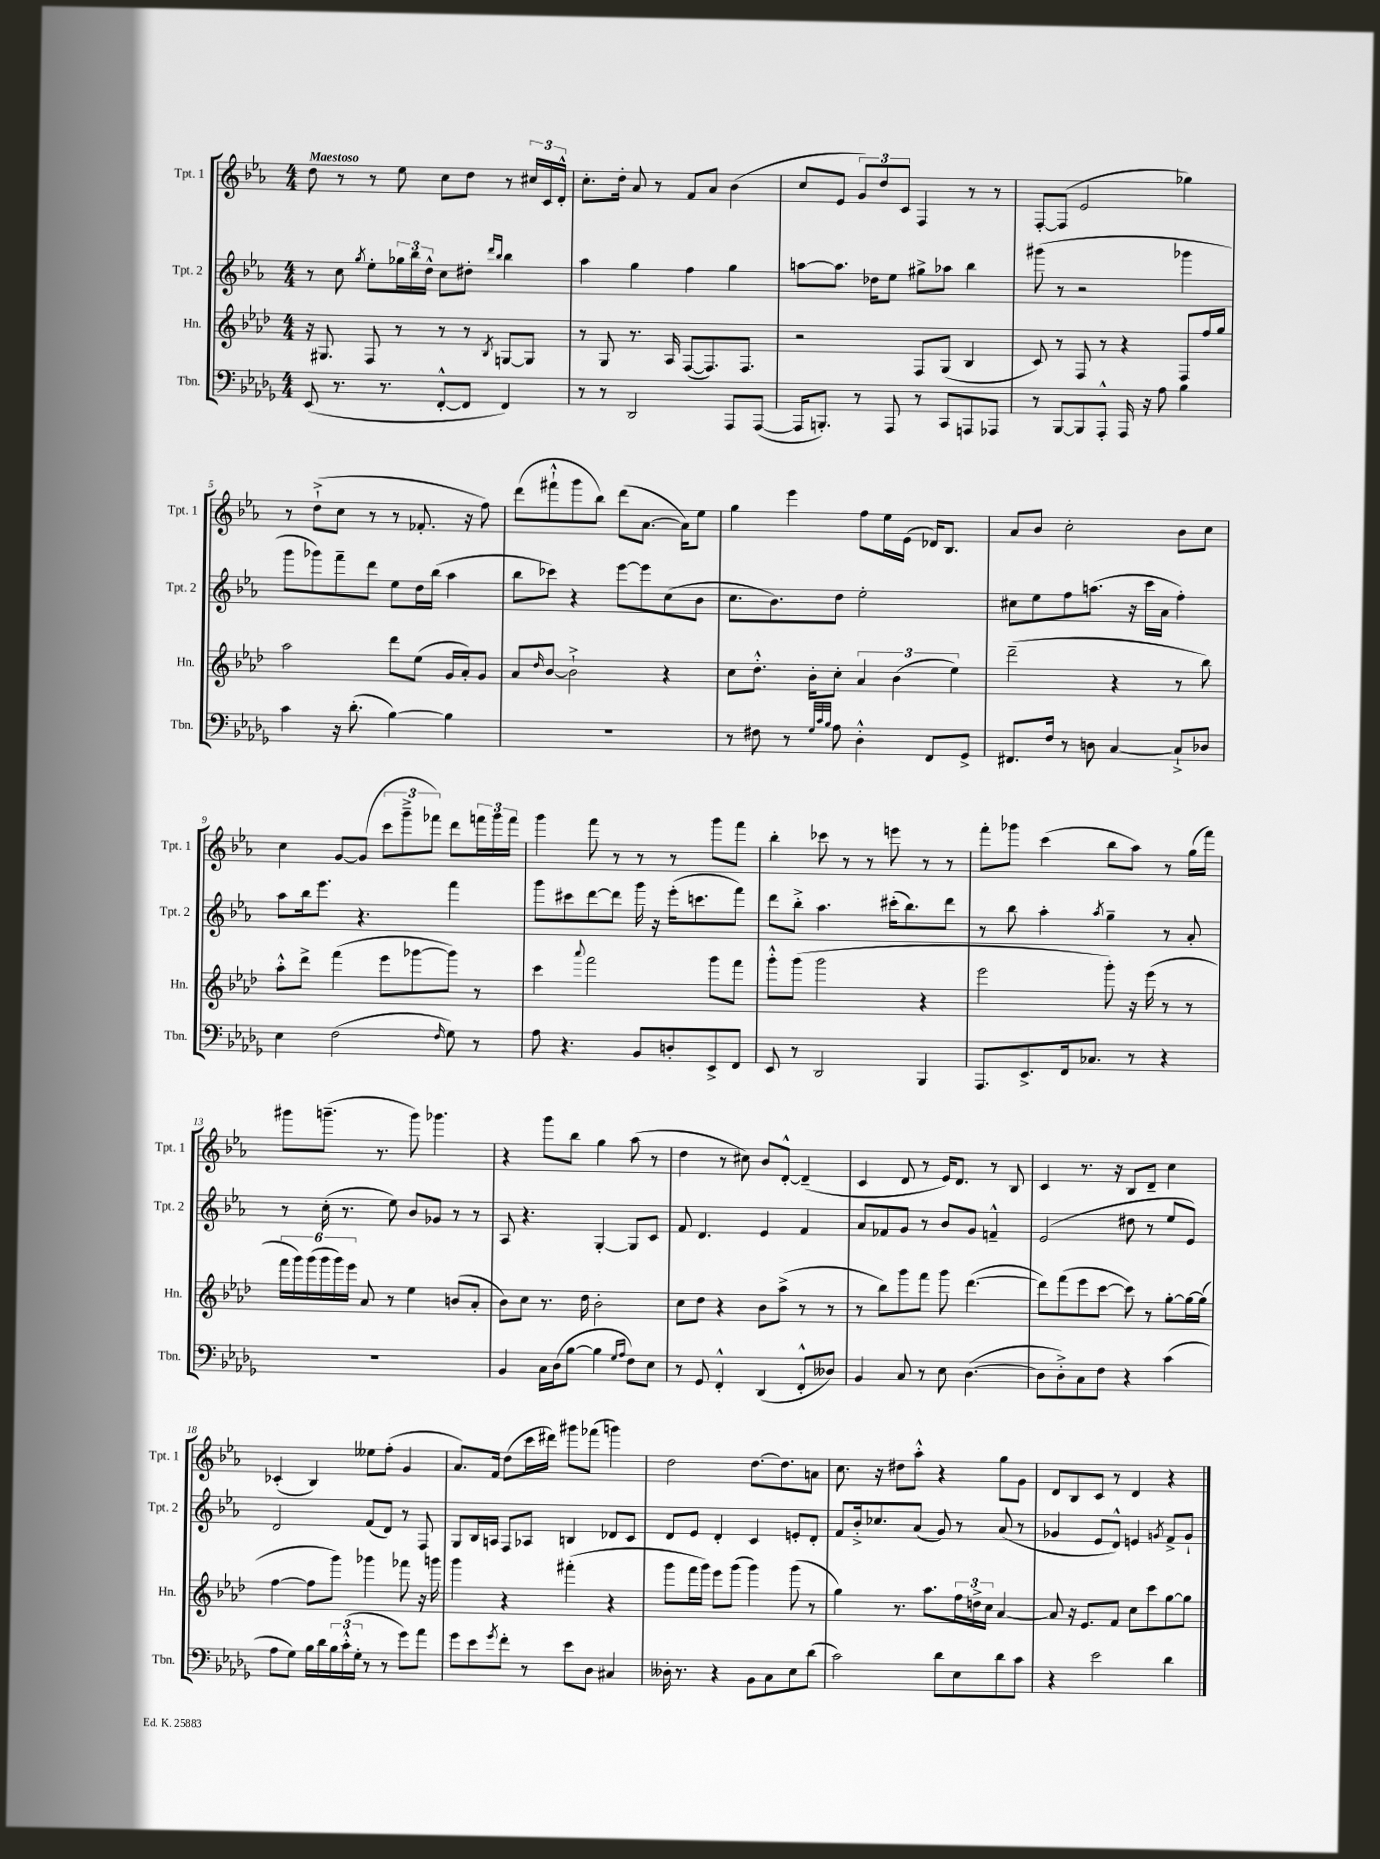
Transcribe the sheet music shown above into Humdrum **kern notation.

**kern	**kern	**kern	**kern
*part4	*part3	*part2	*part1
*staff4	*staff3	*staff2	*staff1
*I"Tbn.	*I"Hn.	*I"Tpt. 2	*I"Tpt. 1
*I'Tbn.	*I'Hn.	*I'Tpt. 2	*I'Tpt. 1
*clefF4	*clefG2	*clefG2	*clefG2
*k[b-e-a-d-g-]	*k[b-e-a-d-]	*k[b-e-a-]	*k[b-e-a-]
*M4/4	*M4/4	*M4/4	*M4/4
=1	=1	=1	=1
!	!	!	!LO:TX:a:B:t=Maestoso
(8EE-/	16r	8r	8dd\
.	8.G#X/	.	.
8.r	.	8cc\	8r
.	.	8qgg/	.
.	8F/	8ee-'\L	8r
8.r	.	.	.
.	8r	24gg-X\L	8ee-\
.	.	24bb-\	.
.	.	24dd^^\JJ	.
[8FF'^^/L	8r	8cc\L	8cc\L
8FF/J]	8r	8dd#X'\J	8dd\J
.	.	16qqddd/LL	.
.	8qB-/	16qqbb-/JJ	.
4FF/)	[8Gn/L	4bb-\	8r
.	8G/J]	.	24cc#X/LL
.	.	.	24c/
.	.	.	24d'^^/JJ
=2	=2	=2	=2
8r	8r	4aa-\	8.cc'\L
8r	8G/	.	.
.	.	.	16dd'\Jk
2DD-/	8.r	4gg\	8a-/
.	.	.	8r
.	16A-/	.	.
.	([8F/L	4ff\	8f/L
.	8.F/])	.	8a-/J
8AAA-/L	.	4gg\	(4b-\
.	8.F/J	.	.
([8AAA-/J	.	.	.
=3	=3	=3	=3
16AAA-/KL]	2r	[8aan\L	8cc/L
8.BBBn'/J)	.	.	.
.	.	8.aa\J]	8e-/J
8r	.	.	12g/L)
.	.	16dd-X\KL	.
.	.	.	12dd/
8AAA-/	.	8ee-\J	.
.	.	.	12c/J
8r	8F/L	8gg#X^\L	4F/
8CC/L	(8G/J	8aa-X\J	.
8AAAn/	4B-/	4bb-\	8r
8AAA-X/J	.	.	8r
=4	=4	=4	=4
8r	8c/)	(8ggg#X\	[8F'/L
[8BBB-/L	8r	8r	(8F/J]
8BBB-/]	8F/	2r	2e-/
8AAA-'^^/J	8r	.	.
16AAA-/	4r	.	.
16r	.	.	.
8A-\	.	.	.
4B-\	8F/L	4ggg-X\	4gg-X\)
.	16ff/L	.	.
.	16gg/JJ	.	.
!!LO:LB:g=z
=5	=5	=5	=5
4c\	2aa-\	8ggg\L	8r
.	.	8ggg-X\)	(8dd`^\L
16r	.	8fff~\	8cc\J
(8.d-'\	.	.	.
.	.	8ddd\J	8r
[4B-\)	8ddd-\L	8ee-\L	8r
.	(8ee-\J	16dd\L	8.f-X'/
.	.	(16bb-\JJ	.
4B-\]	16g/LL	4aa-\	.
.	16a-'/J)	.	16r
.	8g/J	.	8ff\)
=6	=6	=6	=6
1r	8a-/L	8bb-\L	(8ddd\L
.	16qqdd-/	.	.
.	[8b-/J	8ccc-X\J)	8fff#X`^^\
.	2b-`^\]	4r	8ggg\
.	.	.	8bb-\J)
.	.	[8eee-\L	(8ddd\L
.	.	8eee-\]	[8.a-\J
.	4r	(8cc\	.
.	.	.	16a-\KL])
.	.	8b-\J	8ee-\J
=7	=7	=7	=7
8r	8cc\L	8.cc\L	4gg\
8F#X\	8.dd-'^^\J	.	.
.	.	8.b-\)	.
8r	.	.	4eee-\
.	16b-'\KL	.	.
32qqG-/LLL	.	.	.
32qqc/	.	.	.
32qqB-/JJJ	.	.	.
8A-\	8cc'\J	8dd\J	.
4D-'^^\	6a-/	2ee-'\	8ff\L
.	.	.	16ee-\L
.	(6b-\	.	.
.	.	.	(16e-\JJ
8FF/L	.	.	16d-X/KL)
.	.	.	8.B-/J
.	6ee-\)	.	.
8GG-^/J	.	.	.
=8	=8	=8	=8
8.FF#X/L	(2ddd-~\	8cc#X\L	8a-/L
.	.	8ee-\	8b-/J
16F/Jk	.	.	.
8r	.	8ff\	2cc'\
8Dn\	.	(8.aan\J	.
[4C/	4r	.	.
.	.	16r	.
.	.	16ccc\LL	.
.	.	16a-\JJ	.
8C`^/L]	8r	4ff'\)	8b-\L
8D-X/J	8bb-\)	.	8cc\J
!!LO:LB:g=z
=9	=9	=9	=9
4E-\	8aa-'^^\L	8aa-\L	4cc\
.	8ddd-^\J	16bb-\k	.
.	.	8.eee-\J	.
(2F\	(4fff\	.	[8g/L
.	.	4.r	(8g/J]
.	8eee-\L	.	12ccc\L
.	.	.	12ggg~^\
.	[8ggg-X\	.	.
.	.	.	12fff-X\J)
16qqF/	.	.	.
8G-\)	8ggg-\J])	4fff\	8ddd\L
8r	8r	.	24fffn\L
.	.	.	24ggg\
.	.	.	24fff\JJ
=10	=10	=10	=10
8A-\	4ccc\	8ggg\L	4ggg\
4.r	.	8ccc#X\	.
.	8qqaaa-/	.	.
.	2fff\	[8ddd\	8fff\
.	.	8ddd\J]	8r
8BB-/L	.	16ggg\	8r
.	.	16r	.
8Dn'/	.	(16eee-'\KL	8r
.	.	8.cccn\	.
8EE-^/	8ggg\L	.	8ggg\L
8FF/J	8fff\J	8fff\J)	8fff\J
=11	=11	=11	=11
8EE-/	8ggg'^^\L	8ddd\L	4bb-'\
8r	(8ggg\J	8bb-'^\J	.
2DD-/	2ggg\	4.aa-\	8ccc-X\
.	.	.	8r
.	.	.	8r
.	.	(16ccc#X'\KL	8eeen\
.	.	8.bb-\)	.
4BBB-/	4r	.	8r
.	.	8ddd\J	8r
=12	=12	=12	=12
8.AAA-/L	2eee-\	8r	8fff'\L
.	.	8bb-\	8ggg-X\J
8.EE-^/	.	.	.
.	.	4aa-'\	(4ccc\
16FF/k	.	.	.
8.C-X/J	.	.	.
.	.	8qaa-/	.
.	8ggg'\)	4gg~\	8bb-\L
8r	16r	.	8aa-\J)
.	(16eee-\	.	.
4r	8r	8r	8r
.	8r	8a-'/	(16gg\LL
.	.	.	16fff\JJ)
!!LO:LB:g=z
=13	=13	=13	=13
1r	24fff\LL	8r	8ggg#X\L
.	24ggg\)	.	.
.	(24ggg\	.	.
.	24ggg\	(16cc'\	(8.gggn~\J
.	24ggg\)	.	.
.	.	8.r	.
.	24eee-\JJ	.	.
.	8a-/	.	.
.	.	.	8.r
.	8r	8ee-\)	.
.	4ee-\	8b-/L	8ggg\)
.	.	8g-X/J	4.ggg-X\
.	(8bn/L	8r	.
.	8a-'/J	8r	.
=14	=14	=14	=14
4BB-/	8b-\L)	8A-/	4r
.	8cc\J	4.r	.
16C\LL	8.r	.	8ggg\L
(16D-\J	.	.	.
[8B-\J	.	.	8bb-\J
.	16dd-\	.	.
4B-\]	2b-'\	[4G'/	4gg\
16qqG-/LL	.	.	.
16qqA-/JJ	.	.	.
8F\L)	.	8G/L]	(8aa-\
8E-\J	.	8c/J	8r
=15	=15	=15	=15
8r	8cc\L	8f/	4dd\
8GG-/	8dd-\J	4.d/	.
4FF'^^/	4r	.	8r
.	.	.	8cc#X\)
(4DD-/	8b-\L	4e-/	8b-/L
.	(8aa-^\J	.	[8d'^^/J
8FF'^^/L	8r	4f/	(4d~/]
8D--X/J)	8r	.	.
=16	=16	=16	=16
4BB-/	8r	8a-/L	4c/
.	8bb-\L)	8f-X/	.
8C/	8ggg\	8g/J	8d/
8r	8fff\J	8r	8r
8E-\	8ggg\	8b-/L	16e-/KL)
.	.	.	8.d/J
([4.D-\	([4.ddd-\	8g/J	.
.	.	4fn~^^/	8r
.	.	.	8B-/
=17	=17	=17	=17
8D-\L]	8ddd-\L])	(2e-/	4c/
8D-'^\)	(8fff\	.	.
8C\	8eee-\	.	8.r
8F\J	[8ccc\J	.	.
.	.	.	16r
4r	8ccc\])	8dd#X\	8B-/L
.	8r	8r	8d~/J
(4c\	[8gg'\L	8ee-/L	4cc\
.	16gg\L_	8e-/J)	.
.	(16gg\JJ]	.	.
!!LO:LB:g=z
=18	=18	=18	=18
8A-\L	[4ff\	2d/	(4c-X'/
8G-\J)	.	.	.
16B-\LL	8ff\L]	.	4B-/)
16d-\	.	.	.
24B-\	8ggg\J)	.	.
(24c'^^\	.	.	.
24G-'\JJ	.	.	.
8r	4ggg-X\	(8f/L	8ee--X\L
8r	.	8d/J)	(8ff'\J
8g-\L)	8fff-X\	8r	4g/
8a-\J	16r	8F/	.
.	16gggn\	.	.
=19	=19	=19	=19
8g-\L	4ggg\	8G/L	8.a-/L)
8e-\	.	16B-/L	.
.	.	16An/JJ	16f/Jk
8qg-/	.	.	.
8f'\J	4r	8F/L	(8dd\L
8r	.	8A-X/J	16ccc\L
.	.	.	16ddd#X\JJ)
8e-\L	(4fff#X'\	4Bn/	8ggg#X\L
8D-\J	.	.	(8fff-X\J
4C#X/	4r	8d-X/L	4gggn\)
.	.	8c/J	.
=20	=20	=20	=20
16D--X'\	8ggg\L	8d/L	2dd\
8.r	.	.	.
.	16fff\L	8e-/J	.
.	16ggg\JJ)	.	.
4r	8eee-\L	4d'/	.
.	(8ggg\J	.	.
8BB-\L	4ggg\)	4c/	[8.dd\L
8C\	.	.	.
.	.	.	8.dd\]
8E-\	(8ggg\	8en'/L	.
(8d-\J	8r	8d'/J	8an\J
=21	=21	=21	=21
2c\)	4gg\)	8f/L	8.cc\
.	.	16b-'^/k	.
.	.	8.cc-X/	16r
.	8.r	.	8dd#X\L
.	.	(8a-/J	8aa-'^^\J
.	8.aa-\L	.	.
8d-\L	.	8g/)	4r
8E-\	24ff\L	8r	.
.	24ddn^\	.	.
.	24cc\JJ	.	.
8d-\	[4a-/	(8a-/	8gg\L
8c\J	.	8r	8g\J
=22	=22	=22	=22
4r	8a-/]	4g-X/	8d/L
.	16r	.	8B-/
.	8.e-/L	.	.
2e-\	.	8e-/L	8c/J
.	8f/J	8d^^/J)	8r
.	8cc\L	4en/	4d/
.	8ccc\	.	.
.	.	8qgn/	.
4d-\	[8gg\	8f^/L	4r
.	8gg\J]	8g`/J	.
==	==	==	==
*-	*-	*-	*-
